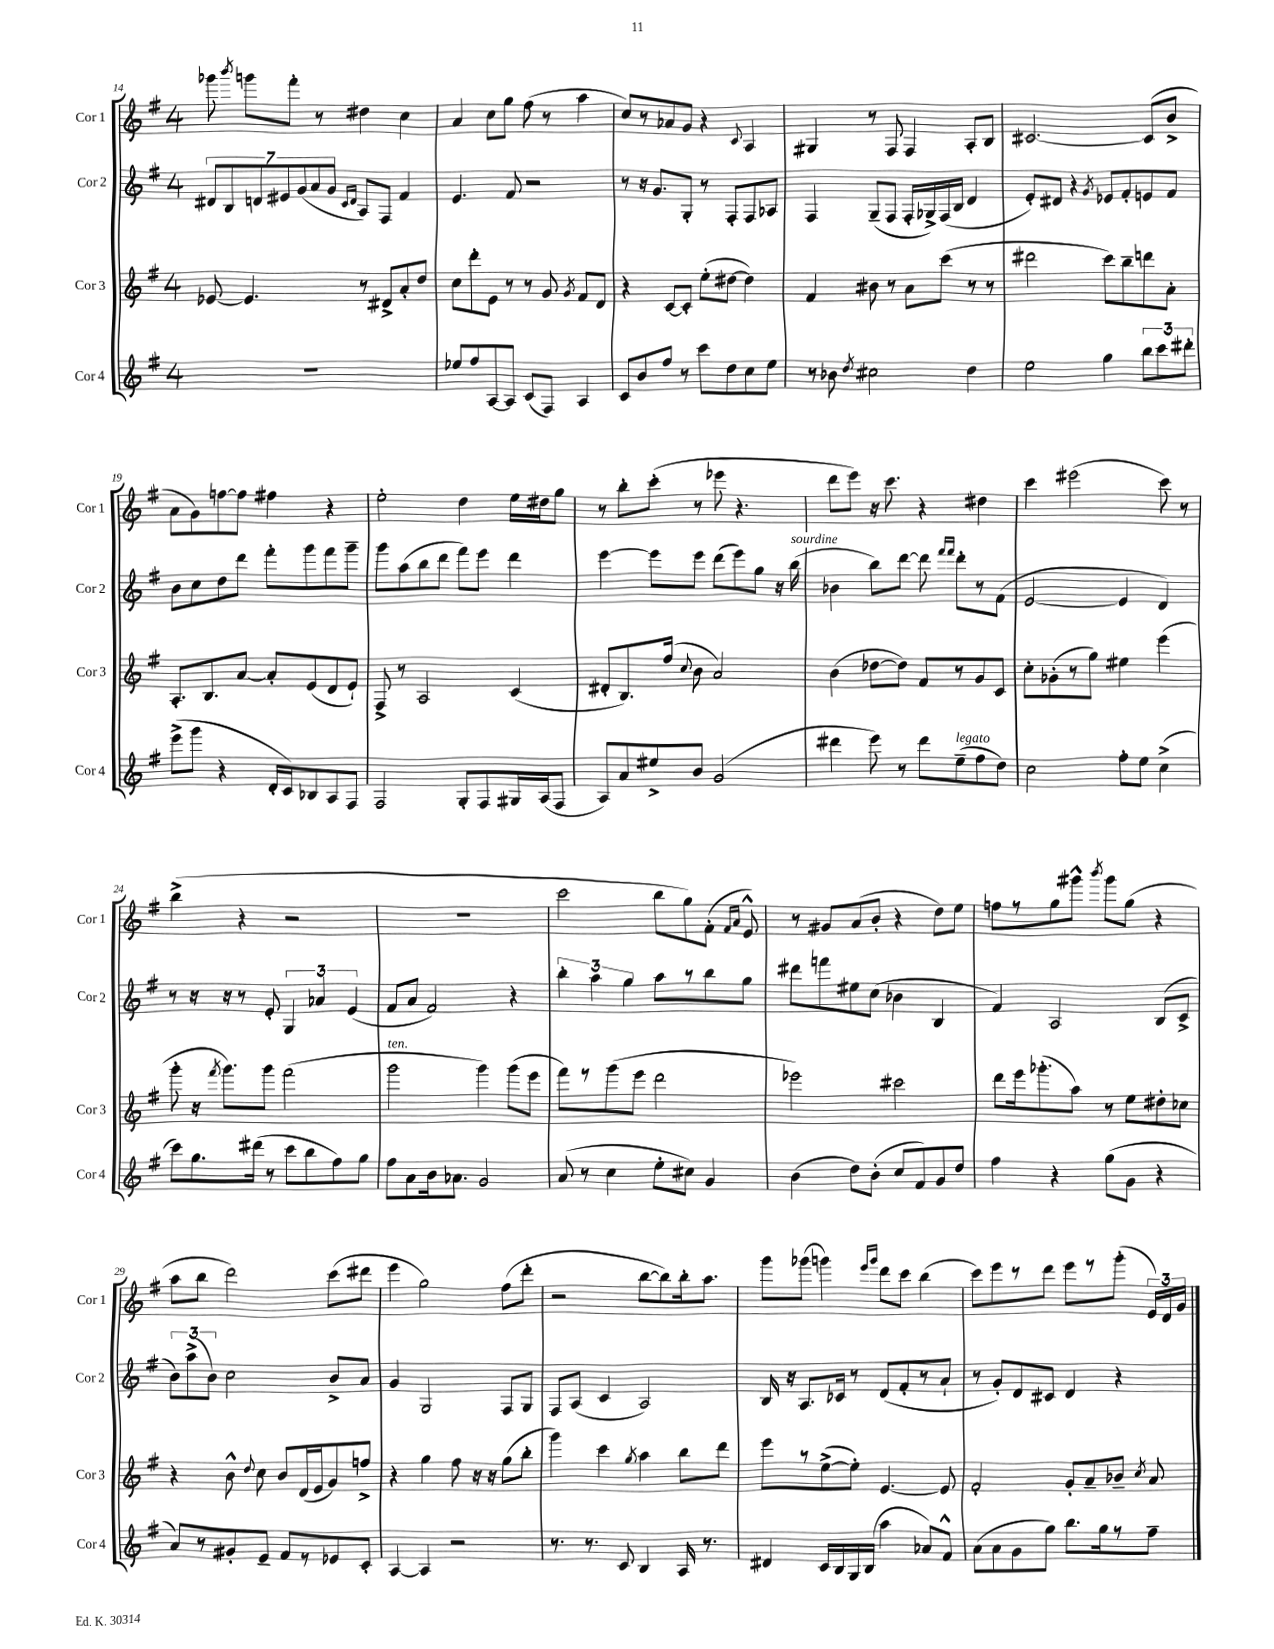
<<
\new StaffGroup <<
\new Staff = "s0" \with { instrumentName = "Cor 1" shortInstrumentName = "Cor 1" } {
    \clef treble \key g \major \once \override Staff.TimeSignature.style = #'single-digit \time 4/4
    \autoBeamOff ges'''8 \acciaccatura { b'''8 } g'''8[ fis'''8]-. r8 dis''4 c''4 |
    a'4 c''8[ g''8] fis''8( r8 a''4 |
    c''8[) r8 aes'8 g'8] r4 \appoggiatura { c'8 } a4 |
    gis4 r8 fis8 fis4 a8[-. b8] |
    cis'2.~ cis'8[( b'8]-> |
    a'8[ g'8) f''8~ f''8] fis''4 r4 |
    e''2-. d''4 e''16[ dis''16 g''8] |
    r8 b''8[-. c'''8]-.( r8 ees'''8 r4. |
    d'''8[ e'''8]) r16 c'''8. r4 dis''4 |
    c'''4 eis'''2( c'''8) r8 |
    b''4->( r4 r2 |
    R1 |
    c'''2 b''8[ g''8) fis'8]-.( \grace { fis'16[ a'16] } e'8-^) |
    r8 gis'8[ a'8( b'8]-. r4 d''8[) e''8] |
    f''8[ r8 g''8 gis'''8]-^ \acciaccatura { b'''8 } gis'''8[ g''8]( r4 |
    a''8[ b''8] d'''2) c'''8[( dis'''8] |
    e'''4 g''2) fis''8[( d'''8]-. |
    r2 b''8[~ b''8) b''16-. a''8.] |
    g'''8[ ges'''8]( g'''4) \grace { e'''16[ g'''16] } d'''8[ c'''8] b''4( |
    c'''8[) e'''8 r8 d'''8] e'''8[ r8 g'''8]-.( \tuplet 3/2 { e'16[) d'16 g'16] } \bar "|." |
}
\new Staff = "s1" \with { instrumentName = "Cor 2" shortInstrumentName = "Cor 2" } {
    \clef treble \key g \major \once \override Staff.TimeSignature.style = #'single-digit \time 4/4
    \autoBeamOff \tuplet 7/4 { dis'8[ b8 d'8 eis'8 g'8( a'8 g'8] } \grace { c'16[ d'16] } a8[) fis8] fis'4 |
    e'4. fis'8 r2 |
    r8 r16 g'8.[ g8]-. r8 fis8[-. fis8 aes8] |
    fis4 g8[--( fis8] fis16[-. ges16->) fis16( b16] d'4 |
    e'8[-.) dis'8] r4 \acciaccatura { g'8 } ees'8[ fis'8-. e'8 fis'8] |
    b'8[ c''8 d''8 d'''8] fis'''8[-. g'''8 fis'''8 g'''8]-- |
    g'''8[ a''8( b''8 d'''8] fis'''8[) e'''8] d'''4 |
    e'''4~ e'''8[ e'''8] d'''8[( e'''8) g''8] r16 b''16^\markup { \italic "sourdine" }( |
    bes'4 b''8[) d'''8]~ d'''8 \grace { fis'''16[ fis'''16] } d'''8[-. r8 fis'8]( |
    e'2~ e'4 d'4) |
    r8 r16 r16 r8 e'8-. \tuplet 3/2 { g4 aes'4 e'4( } |
    fis'8[ a'8] fis'2) r4 |
    \tuplet 3/2 { b''4-. a''4 g''4 } a''8[ r8 b''8 g''8] |
    dis'''8[ f'''8 eis''8 c''8]( bes'4 b4 |
    fis'4) a2 b8[( c'8]-> |
    \tuplet 3/2 { b'8[) a''8->( b'8]) } c''2 b'8[-> a'8] |
    g'4 g2 fis8[ g8] |
    fis8[ a8]( c'4 a2) |
    b16 r16 a8.[ ces'16] r8 d'8[( fis'8-. r8 a'8]-! |
    r8 g'8[-.) d'8 cis'8] d'4 r4 \bar "|." |
}
\new Staff = "s2" \with { instrumentName = "Cor 3" shortInstrumentName = "Cor 3" } {
    \clef treble \key g \major \once \override Staff.TimeSignature.style = #'single-digit \time 4/4
    \autoBeamOff ees'8~ ees'4. r8 dis'8[-> a'8-. d''8] |
    c''8[ d'''8-. e'8] r8 r8 g'8 \acciaccatura { g'8 } fis'8[ d'8] |
    r4 c'8[~ c'8]-. e''8[-.( dis''8]~ dis''4) |
    fis'4 bis'8 r8 a'8[ c'''8]( r8 r8 |
    dis'''2 c'''8[) b''8-- d'''8 a'8]-. |
    a8.[-. b8. a'8]~ a'8[-. e'8( d'8 e'8]-!) |
    fis8-> r8 a2 c'4( |
    dis'8[-. b8.) fis''16]( \appoggiatura { c''8 } b'8 a'2) |
    b'4( des''8[~ des''8]) fis'8[ r8 g'8 c'8] |
    c''8[-. ges'8-.( r8 g''8]) eis''4 e'''4( |
    g'''8-. r16 \acciaccatura { fis'''8 } g'''8.[) g'''8] fis'''2( |
    g'''2^\markup { \italic "ten." } g'''4) g'''8[( e'''8] |
    fis'''8[) r8 g'''8( e'''8] d'''2 |
    ees'''2) cis'''2 |
    d'''8[ e'''16 ges'''8.-.( a''8]) r8 e''8[ dis''8-. ces''8] |
    r4 b'8-^ \appoggiatura { d''8 } c''8 b'8[ d'16( e'16 g'8) f''8]-> |
    r4 g''4 fis''8 r16 r16 g''8[( b''8]-. |
    g'''4) c'''4 \acciaccatura { g''8 } a''4 b''8[ d'''8] |
    e'''8[ r8 e''8~->( e''8]-.) e'4.~ e'8 |
    fis'2-. g'8[-. a'8-- bes'8]-- \acciaccatura { c''8 } a'8 \bar "|." |
}
\new Staff = "s3" \with { instrumentName = "Cor 4" shortInstrumentName = "Cor 4" } {
    \clef treble \key g \major \once \override Staff.TimeSignature.style = #'single-digit \time 4/4
    \autoBeamOff R1 |
    ees''8[ fis''8 a8~ a8] c'8[( fis8]) a4 |
    c'8[ b'8 fis''8] r8 c'''8[ d''8 c''8 e''8] |
    r8 bes'8 \acciaccatura { d''8 } cis''2 d''4 |
    e''2 g''4 \tuplet 3/2 { b''8[ c'''8 dis'''8]-. } |
    e'''8[->( g'''8] r4 d'16[-. c'16) bes8 a8 fis8] |
    fis2 g8[-. fis8 gis16 a16( fis8] |
    a8[) a'8 eis''8-> b'8] g'2( |
    dis'''4 e'''8) r8 dis'''8[ e''8--^\markup { \italic "legato" }( fis''8 d''8]) |
    c''2 fis''8[-. e''8] c''4->( |
    c'''8[) g''8. dis'''16]( r8 c'''8[ b''8 fis''8) g''8] |
    fis''8[ a'8 b'16 aes'8.] g'2 |
    a'8( r8 c''4 e''8[-. cis''8]) g'4 |
    b'4( d''8[) b'8]-.( c''8[ fis'8) g'8 d''8] |
    fis''4 r4 g''8[( g'8] r4 |
    a'8[) r8 gis'8-. e'8]-- fis'8[ r8 ees'8 c'8]-. |
    a4~ a4 r2 |
    r8. r8. c'8 b4 a16 r8. |
    dis'4 c'16[ b16 g16 b16]( a''4 aes'8[) fis'8]-^ |
    a'8[( a'8 g'8 g''8]) b''8.[ g''16 r8 fis''8]-- \bar "|." |
}
>>
>>
\layout { \context { \Score currentBarNumber = #14 } }
